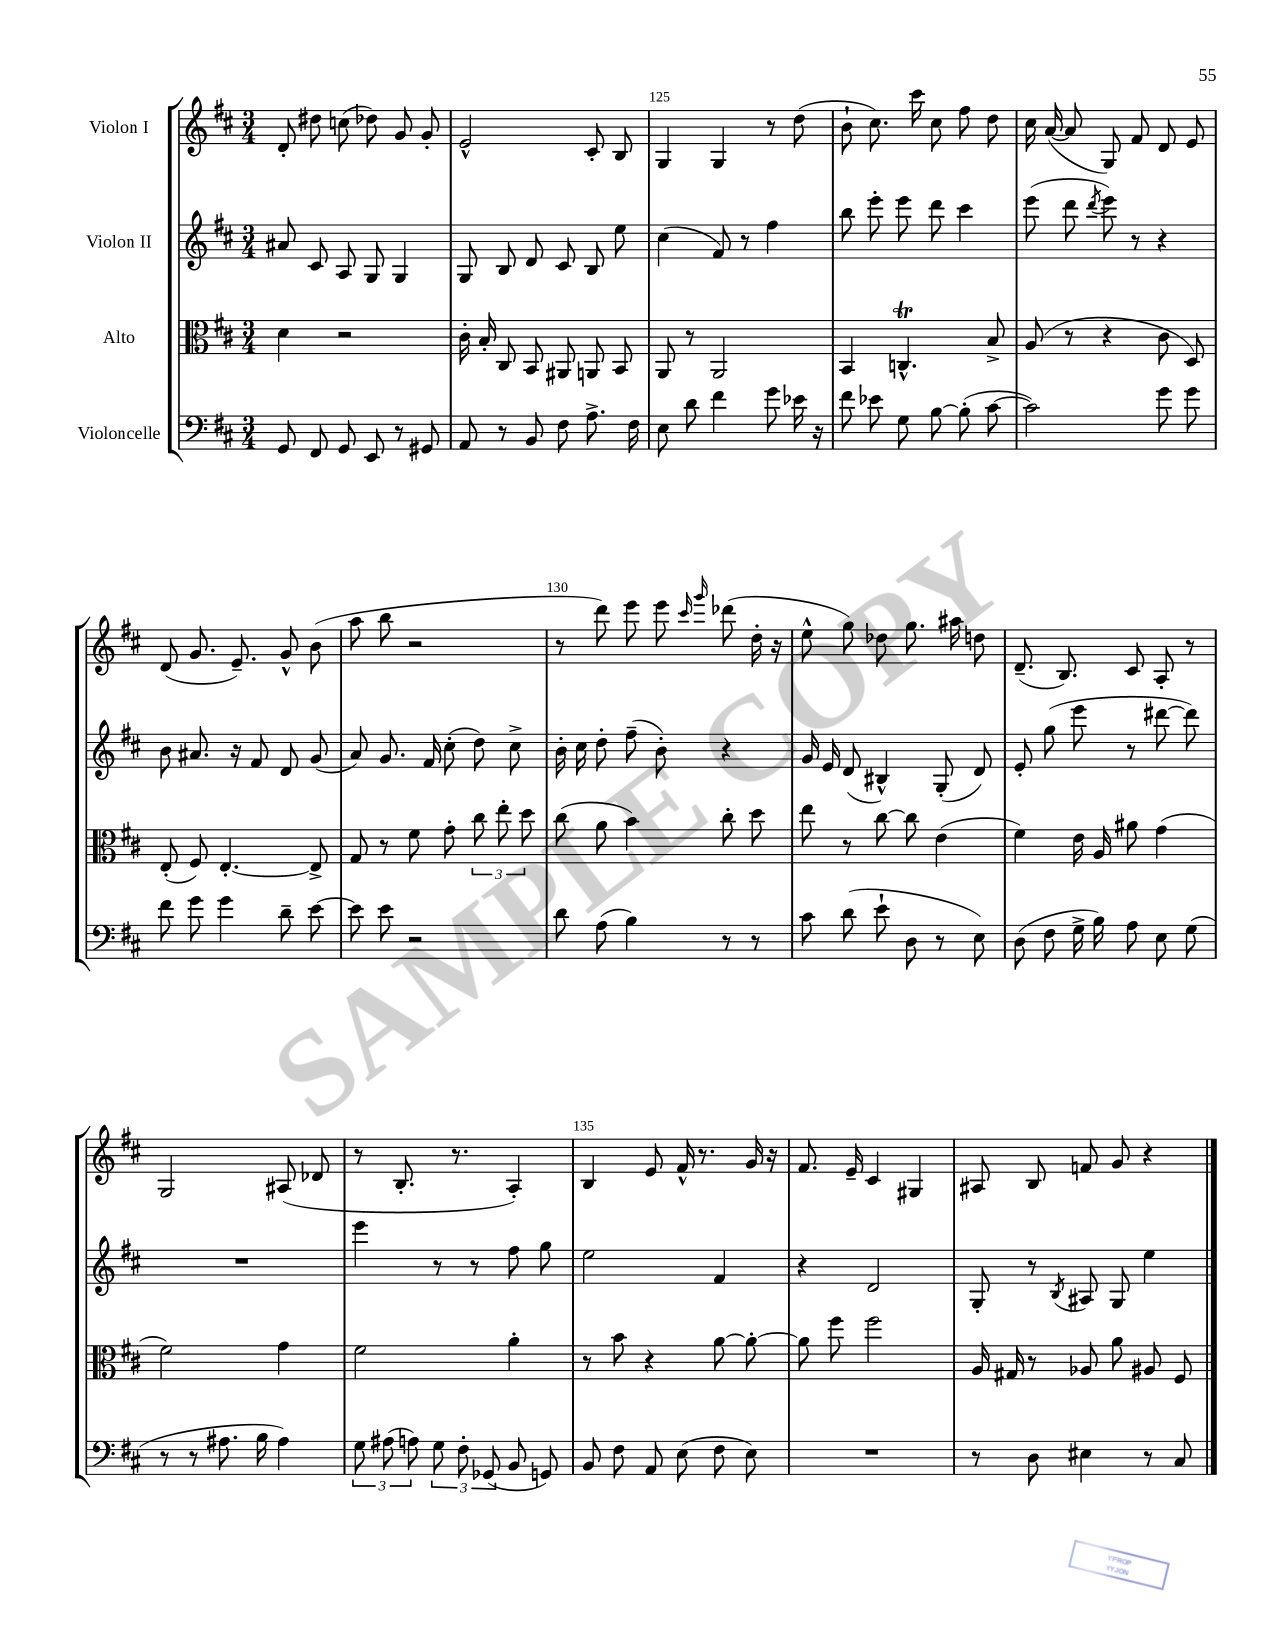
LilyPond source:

<<
\new StaffGroup <<
\new Staff = "s0" \with { instrumentName = "Violon I" } {
    \clef treble \key d \major \numericTimeSignature \time 3/4
    \autoBeamOff d'8-. dis''8 c''8( des''8) g'8 g'8-. |
    e'2-^ cis'8-. b8 |
    g4 g4 r8 d''8( |
    b'8-! cis''8.) cis'''16 cis''8 fis''8 d''8 |
    cis''16 a'16~( a'8 g8) fis'8 d'8 e'8 |
    d'8( g'8. e'8.--) g'8-^ b'8( |
    a''8 b''8 r2 |
    r8 d'''8) e'''8 e'''8 \grace { cis'''16 g'''16 } des'''8( d''16-. r16 |
    e''8-^ g''8) des''8 g''8. ais''16 d''8 |
    d'8.--( b8.) cis'8 a8-. r8 |
    g2 ais8( des'8 |
    r8 b8.-. r8. a4-.) |
    b4 e'8 fis'16-^ r8. g'16 r16 |
    fis'8. e'16-- cis'4 gis4 |
    ais8 b8 f'8 g'8 r4 \bar "|." |
}
\new Staff = "s1" \with { instrumentName = "Violon II" } {
    \clef treble \key d \major \numericTimeSignature \time 3/4
    \autoBeamOff ais'8 cis'8 a8 g8 g4 |
    g8 b8 d'8 cis'8 b8 e''8 |
    cis''4( fis'8) r8 fis''4 |
    b''8 e'''8-. e'''8 d'''8 cis'''4 |
    e'''8( d'''8 \acciaccatura { d'''8 } e'''8) r8 r4 |
    b'8 ais'8. r16 fis'8 d'8 g'8( |
    a'8) g'8. fis'16 cis''8-.( d''8) cis''8-> |
    b'16-. cis''16 d''8-. fis''8--( b'8-.) r4 |
    g'16 e'16 d'8( bis4-^) g8-.( d'8) |
    e'8-. g''8( e'''8 r8 dis'''8~ dis'''8) |
    R2. |
    e'''4 r8 r8 fis''8 g''8 |
    e''2 fis'4 |
    r4 d'2 |
    g8-. r8 \acciaccatura { b8 } ais8 g8 e''4 \bar "|." |
}
\new Staff = "s2" \with { instrumentName = "Alto" } {
    \clef alto \key d \major \numericTimeSignature \time 3/4
    \autoBeamOff d'4 r2 |
    cis'16-. b16-. cis8 b,8 ais,8 a,8 b,8 |
    a,8 r8 a,2 |
    b,4 c4.-^\trill b8-> |
    a8( r8 r4 cis'8 d8) |
    e8-.( fis8) e4.~-. e8-> |
    g8 r8 fis'8 g'8-. \tuplet 3/2 { cis''8 e''8-. d''8 } |
    cis''8( a'8 b'4) cis''8-. d''8 |
    e''8 r8 cis''8~ cis''8 e'4( |
    fis'4) e'16 a16 ais'8 g'4( |
    fis'2) g'4 |
    fis'2 a'4-. |
    r8 b'8 r4 a'8~ a'8~-. |
    a'8 fis''8 fis''2 |
    a16 gis16 r8 aes8 a'8 ais8 fis8 \bar "|." |
}
\new Staff = "s3" \with { instrumentName = "Violoncelle" } {
    \clef bass \key d \major \numericTimeSignature \time 3/4
    \autoBeamOff g,8 fis,8 g,8 e,8 r8 gis,8 |
    a,8 r8 b,8 fis8 a8.-> fis16 |
    e8 d'8 fis'4 g'8 ees'16 r16 |
    fis'8 ees'8 g8 b8~ b8-.( cis'8~ |
    cis'2) g'8 g'8 |
    fis'8 g'8 g'4 d'8-- e'8~ |
    e'8 e'8 r2 |
    d'8 a8( b4) r8 r8 |
    cis'8 d'8( e'8-! d8 r8 e8) |
    d8( fis8 g16-> b16) a8 e8 g8( |
    r8 r8 ais8. b16 ais4) |
    \tuplet 3/2 { g8 ais8( a8) } \tuplet 3/2 { g8 fis8-. ges,8( } b,8 g,8) |
    b,8 fis8 a,8 e8( fis8 e8) |
    R2. |
    r8 d8 eis4 r8 cis8 \bar "|." |
}
>>
>>
\layout { \context { \Score currentBarNumber = #123 \override BarNumber.break-visibility = ##(#f #t #t) barNumberVisibility = #(every-nth-bar-number-visible 5) } }
